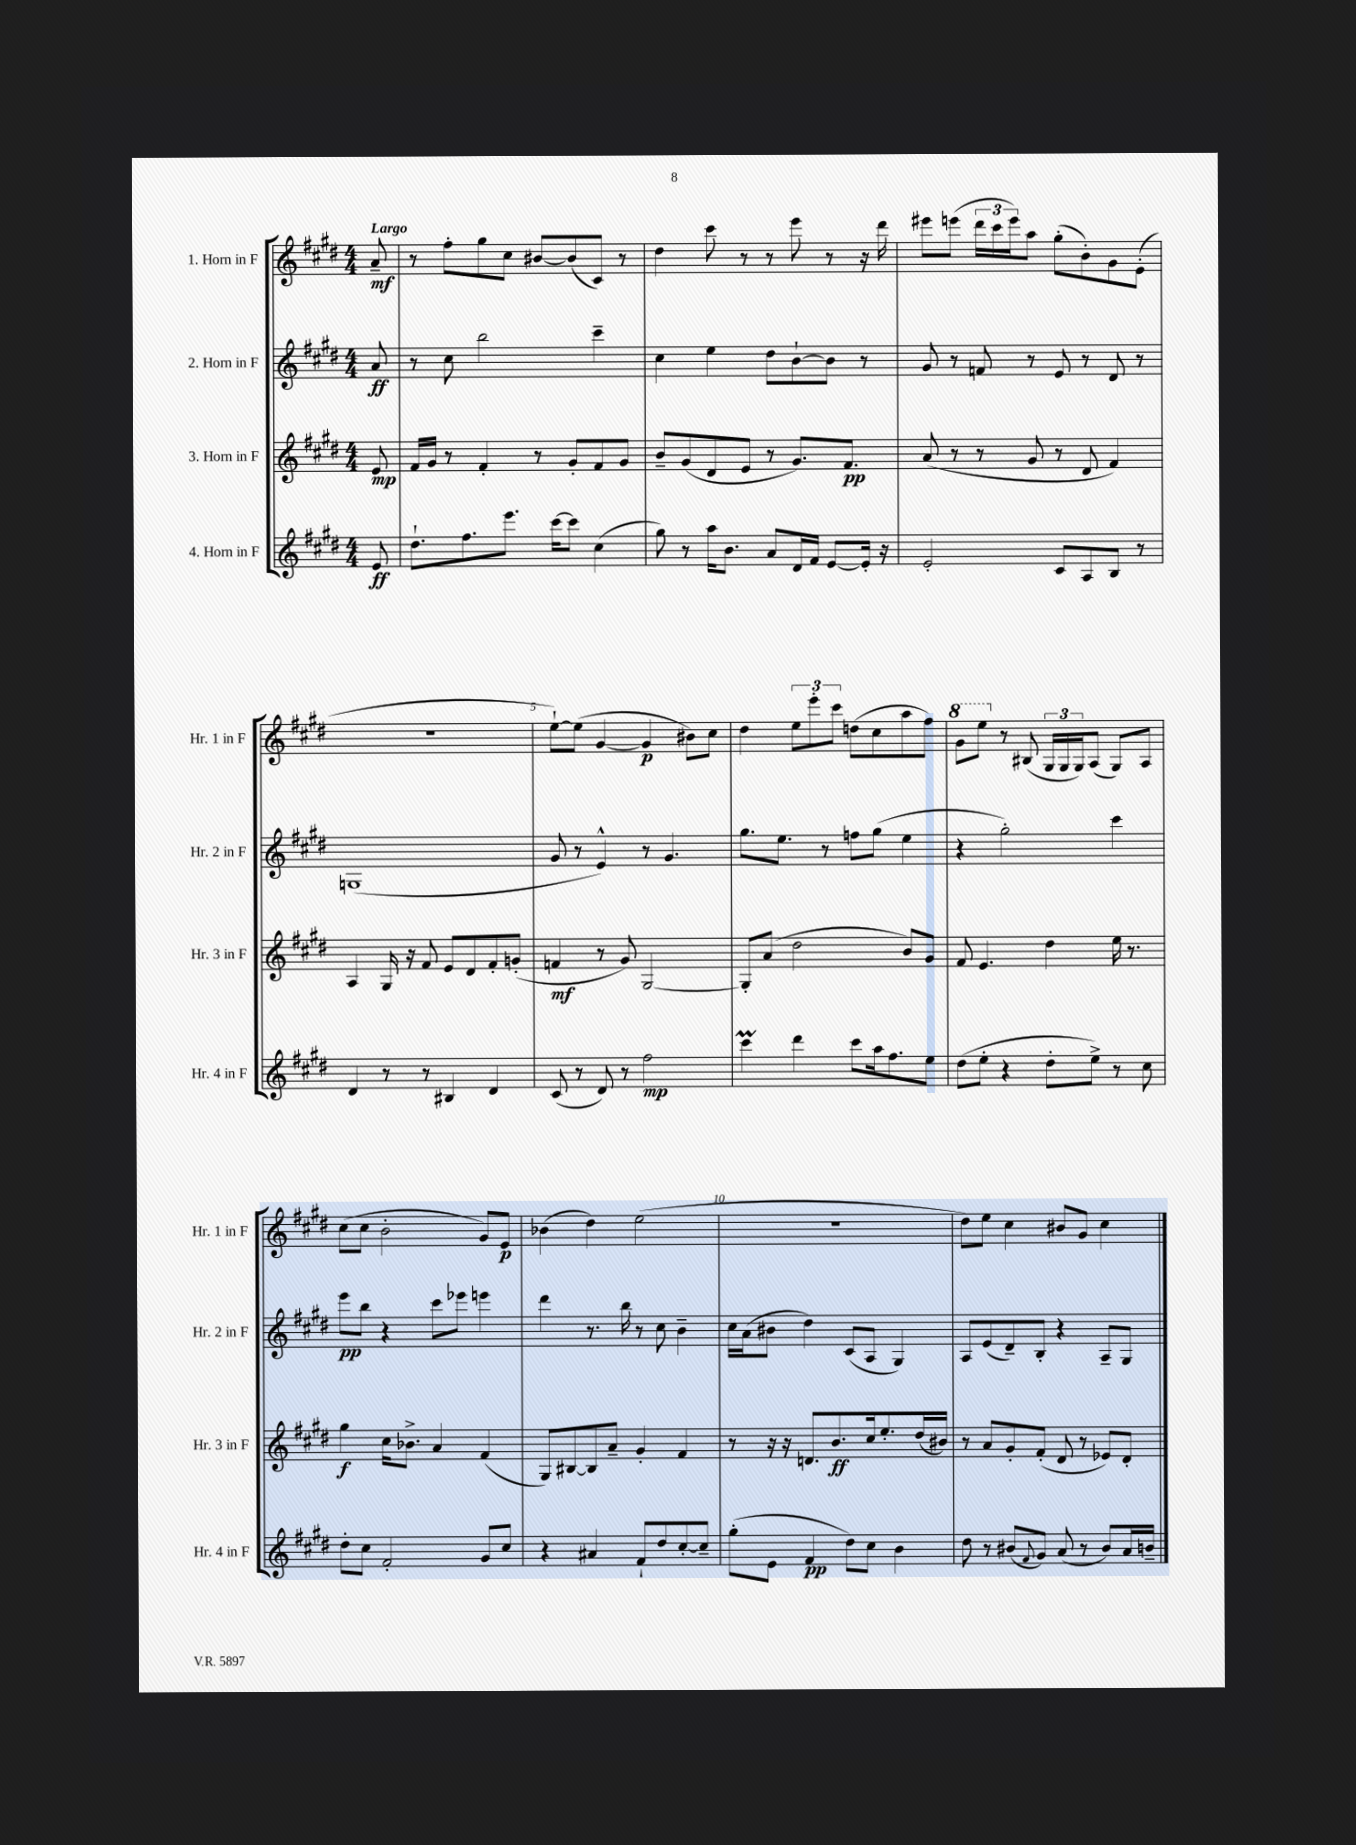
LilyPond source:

<<
\new StaffGroup <<
\new Staff = "s0" \with { instrumentName = "1. Horn in F" shortInstrumentName = "Hr. 1 in F" } {
    \clef treble \key e \major \numericTimeSignature \time 4/4 \partial 8 \tempo "Largo"
    a'8--\mf |
    r8 fis''8-. gis''8 cis''8 bis'8~ bis'8( cis'8) r8 |
    dis''4 cis'''8 r8 r8 e'''8 r8 r16 dis'''16 |
    eis'''8 e'''8( \tuplet 3/2 { dis'''16 cis'''16 e'''16) } a''8 gis''8-.( b'8-.) gis'8 e'8-.( |
    r1 |
    e''8~-!) e''8( gis'4~ gis'4\p bis'8) cis''8 |
    dis''4 \tuplet 3/2 { e''8 e'''8-. cis'''8 } d''8( cis''8 a''8 fis''8) |
    \ottava #1 gis''8 e'''8 \ottava #0 r8 bis8( \tuplet 3/2 { gis16 gis16 gis16) } a8( gis8) a8 |
    cis''8( cis''8 b'2-. gis'8) e'8\p |
    bes'4( dis''4) e''2( |
    R1 |
    dis''8) e''8 cis''4 bis'8 gis'8 cis''4 \bar "|." |
}
\new Staff = "s1" \with { instrumentName = "2. Horn in F" shortInstrumentName = "Hr. 2 in F" } {
    \clef treble \key e \major \numericTimeSignature \time 4/4 \partial 8
    a'8\ff |
    r8 cis''8 b''2 cis'''4-- |
    cis''4 e''4 dis''8 b'8~-! b'8 r8 |
    gis'8 r8 f'8 r8 e'8 r8 dis'8 r8 |
    g1( |
    gis'8 r8 e'4-^) r8 gis'4. |
    gis''8. e''8. r8 f''8 gis''8( e''4 |
    r4 gis''2-.) cis'''4 |
    e'''8\pp b''8 r4 cis'''8 ees'''8 e'''4 |
    dis'''4 r8. b''16 r8 cis''8 b'4-- |
    cis''16 a'16( bis'8 dis''4) cis'8( a8 gis4) |
    a8 e'8( dis'8--) b8-. r4 a8-- gis8 \bar "|." |
}
\new Staff = "s2" \with { instrumentName = "3. Horn in F" shortInstrumentName = "Hr. 3 in F" } {
    \clef treble \key e \major \numericTimeSignature \time 4/4 \partial 8
    e'8\mp |
    fis'16 gis'16 r8 fis'4-. r8 gis'8-. fis'8 gis'8 |
    b'8-- gis'8( dis'8 e'8 r8 gis'8.) fis'8.\pp |
    a'8( r8 r8 gis'8 r8 dis'8 fis'4) |
    a4 gis16 r16 fis'8 e'8 dis'8 fis'8-. g'8-.( |
    f'4\mf r8 gis'8) gis2~ |
    gis8-. a'8( dis''2 b'8) gis'8 |
    fis'8 e'4. dis''4 e''16 r8. |
    gis''4\f cis''16 bes'8.-> a'4 fis'4( |
    gis8) bis8~ bis8 a'8-- gis'4-. fis'4 |
    r8 r16 r16 d'8. b'8.\ff cis''16 e''8.-. dis''16( bis'16) |
    r8 a'8 gis'8-. fis'8-.( dis'8 r8 ees'8) dis'8-. \bar "|." |
}
\new Staff = "s3" \with { instrumentName = "4. Horn in F" shortInstrumentName = "Hr. 4 in F" } {
    \clef treble \key e \major \numericTimeSignature \time 4/4 \partial 8
    e'8\ff |
    dis''8.-! fis''8. e'''8. cis'''16~ cis'''8 cis''4( |
    gis''8) r8 a''16 b'8. a'8 dis'16 fis'16 e'8~ e'16-. r16 |
    e'2-. cis'8 a8 b8 r8 |
    dis'4 r8 r8 bis4 dis'4 |
    cis'8( r8 dis'8) r8 fis''2\mp |
    cis'''4\prall dis'''4 cis'''8 a''16 fis''8. e''8 |
    dis''8( e''8-. r4 dis''8-. e''8->) r8 cis''8 |
    dis''8-. cis''8 fis'2-. gis'8 cis''8 |
    r4 ais'4 fis'8-! dis''8 cis''8~-. cis''8-- |
    gis''8-.( e'8 fis'4\pp dis''8) cis''8 b'4 |
    dis''8 r8 bis'8( \appoggiatura { fis'8 } gis'8) a'8( r8 bis'8) a'16 b'16-- \bar "|." |
}
>>
>>
\layout { \context { \Score \override BarNumber.break-visibility = ##(#f #t #t) barNumberVisibility = #(every-nth-bar-number-visible 5) } }
